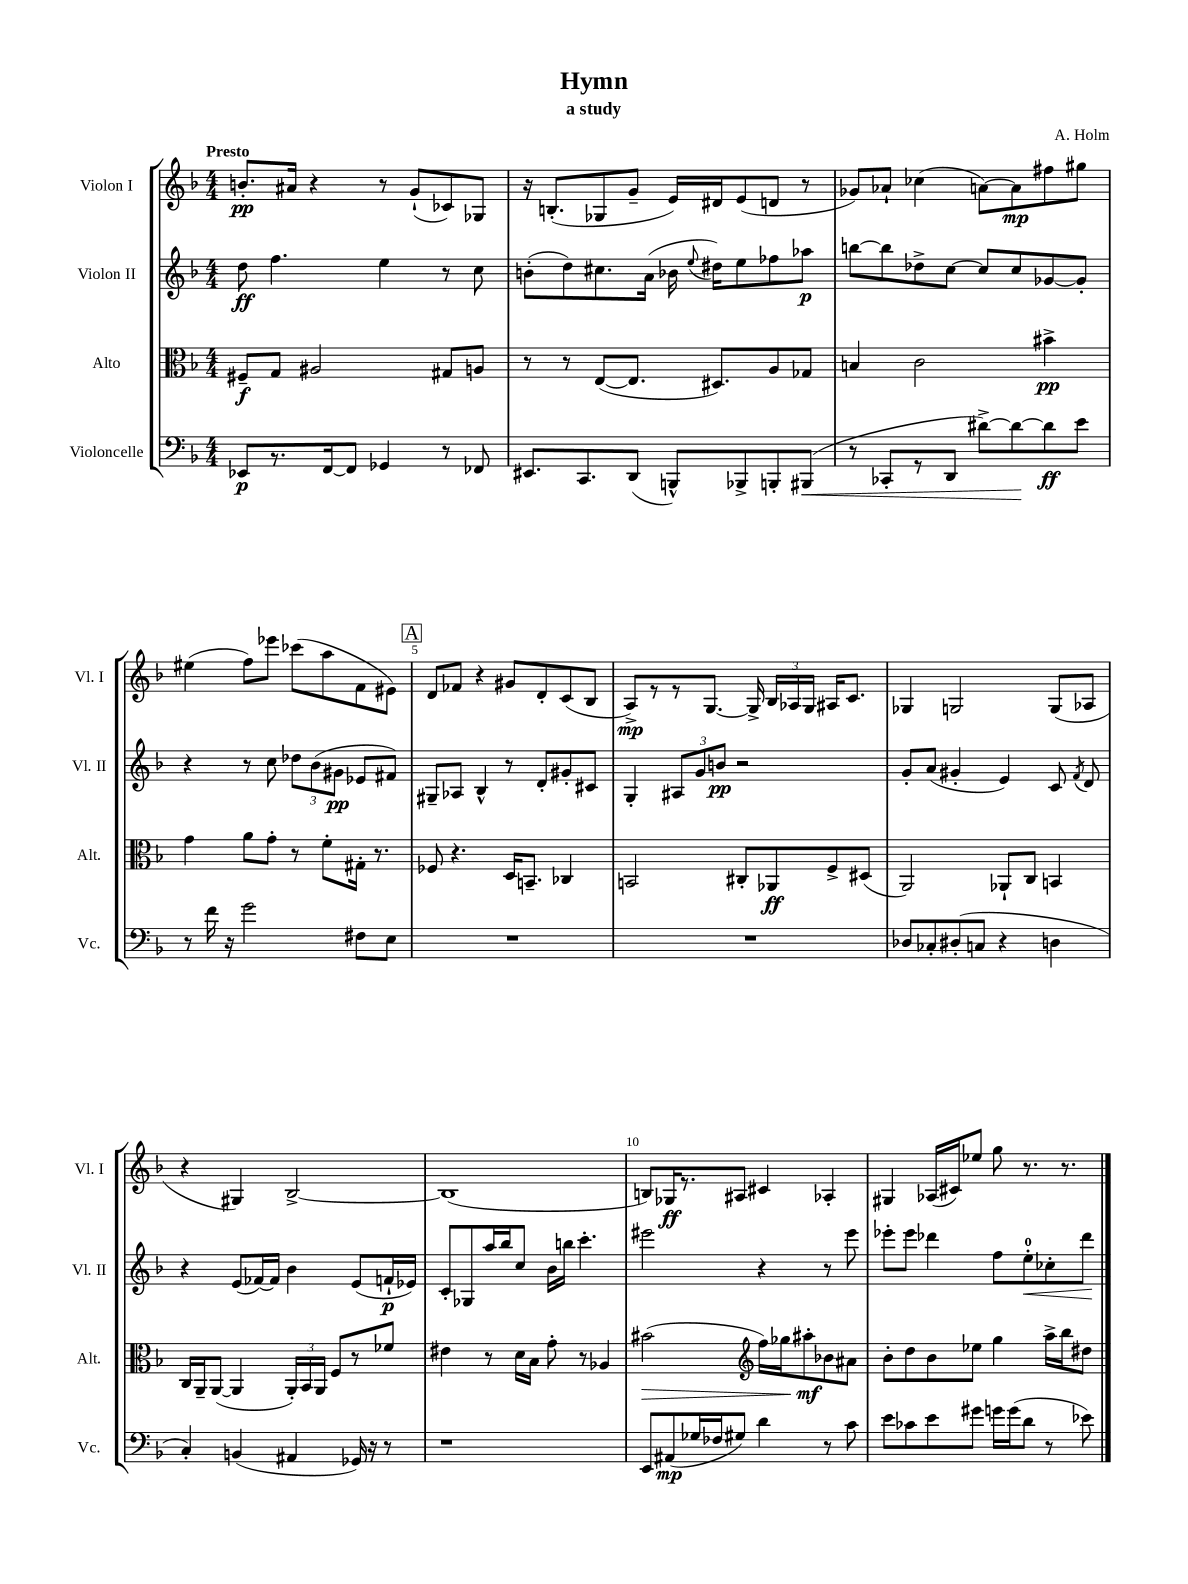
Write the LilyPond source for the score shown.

\header { title = "Hymn" composer = "A. Holm" subtitle = "a study" }
<<
\new StaffGroup <<
\new Staff = "s0" \with { instrumentName = "Violon I" shortInstrumentName = "Vl. I" } {
    \clef treble \key f \major \numericTimeSignature \time 4/4 \tempo "Presto"
    \autoBeamOff b'8.[-.\pp ais'16] r4 r8 g'8[-!( ces'8) ges8] |
    r16 b8.[-.( ges8 g'8]-- e'16[) dis'16 e'8( d'8] r8 |
    ges'8[) aes'8]-! ces''4( a'8[~) a'8\mp fis''8 gis''8] |
    eis''4( f''8[) ees'''8] ces'''8[( a''8 f'8 eis'8]) |
    \mark \markup { \box "A" } d'8[ fes'8] r4 gis'8[ d'8-. c'8( bes8] |
    a8[->\mp) r8 r8 g8.]~ g16-> \tuplet 3/2 { bes16[ aes16 g16] } ais16[ c'8.] |
    ges4 g2 g8[( aes8] |
    r4 gis4) bes2~-> |
    bes1( |
    b8[) ges16\ff r8. ais8] cis'4 aes4-. |
    gis4 aes16[( cis'16) ees''8] g''8 r8. r8. \bar "|." |
}
\new Staff = "s1" \with { instrumentName = "Violon II" shortInstrumentName = "Vl. II" } {
    \clef treble \key f \major \numericTimeSignature \time 4/4
    \autoBeamOff d''8\ff f''4. e''4 r8 c''8 |
    b'8[-.( d''8) cis''8. a'16]( bes'16 \appoggiatura { e''8 } dis''16[) e''8 fes''8 aes''8]\p |
    b''8[~ b''8 des''8-> c''8]~ c''8[ c''8 ges'8~ ges'8]-. |
    r4 r8 c''8 \tuplet 3/2 { des''8[ bes'8( gis'8]\pp } ees'8[ fis'8]) |
    \mark \markup { \box "A" } gis8[-- aes8] bes4-^ r8 d'8[-. gis'8-. cis'8] |
    g4-. \tuplet 3/2 { ais8[ g'8 b'8]\pp } r2 |
    g'8[-. a'8]( gis'4-. e'4) c'8 \acciaccatura { f'8 } d'8 |
    r4 e'8[( fes'16~) fes'16] bes'4 e'8[( f'16-!\p ees'16]) |
    c'8[-. ges8 a''16 bes''16 c''8] bes'16[ b''16] c'''4.-. |
    eis'''2 r4 r8 eis'''8 |
    ees'''8[-. ees'''8] des'''4 f''8[ e''8-0-.\< ces''8-. des'''8]\! \bar "|." |
}
\new Staff = "s2" \with { instrumentName = "Alto" shortInstrumentName = "Alt." } {
    \clef alto \key f \major \numericTimeSignature \time 4/4
    \autoBeamOff fis8[--\f g8] ais2 gis8[ a8] |
    r8 r8 e8[~( e8.] dis8.[) a8 ges8] |
    b4 c'2 bis'4->\pp |
    g'4 a'8[ g'8]-. r8 f'8[-. gis16]-. r8. |
    \mark \markup { \box "A" } fes8 r4. d16[ b,8.]-- ces4 |
    b,2 cis8[-. aes,8\ff f8-> dis8]( |
    a,2) aes,8[-! c8] b,4 |
    c16[ a,16-- a,8]~( a,4 \tuplet 3/2 { a,16[-.) bes,16 a,16] } f8[ r8 fes'8] |
    eis'4 r8 d'16[ bes16] g'8-. r8 aes4 |
    bis'2\>( \clef treble f''16[) ges''16 ais''8-.\mf\! bes'8 ais'8] |
    bes'8[-. d''8 bes'8 ees''8] g''4 a''16[-> bes''16 dis''8] \bar "|." |
}
\new Staff = "s3" \with { instrumentName = "Violoncelle" shortInstrumentName = "Vc." } {
    \clef bass \key f \major \numericTimeSignature \time 4/4
    \autoBeamOff ees,8[\p r8. f,16~ f,8] ges,4 r8 fes,8 |
    eis,8.[ c,8. d,8]( b,,8[-^) bes,,8-> b,,8-. bis,,8]\<( |
    r8 ces,8[-. r8 d,8] dis'8[~->) dis'8~\! dis'8\ff e'8] |
    r8 f'16 r16 g'2 fis8[ e8] |
    \mark \markup { \box "A" } R1 |
    R1 |
    des8[ ces8-. dis8-.( c8] r4 d4 |
    c4-.) b,4( ais,4 ges,16) r16 r8 |
    r1 |
    e,8[ ais,8\mp( ges16 fes16 gis8]) d'4 r8 c'8 |
    e'8[ ces'8 e'8 gis'8] g'16[ g'16( d'8] r8 ees'8) \bar "|." |
}
>>
>>
\layout { \context { \Score \override BarNumber.break-visibility = ##(#f #t #t) barNumberVisibility = #(every-nth-bar-number-visible 5) } }
